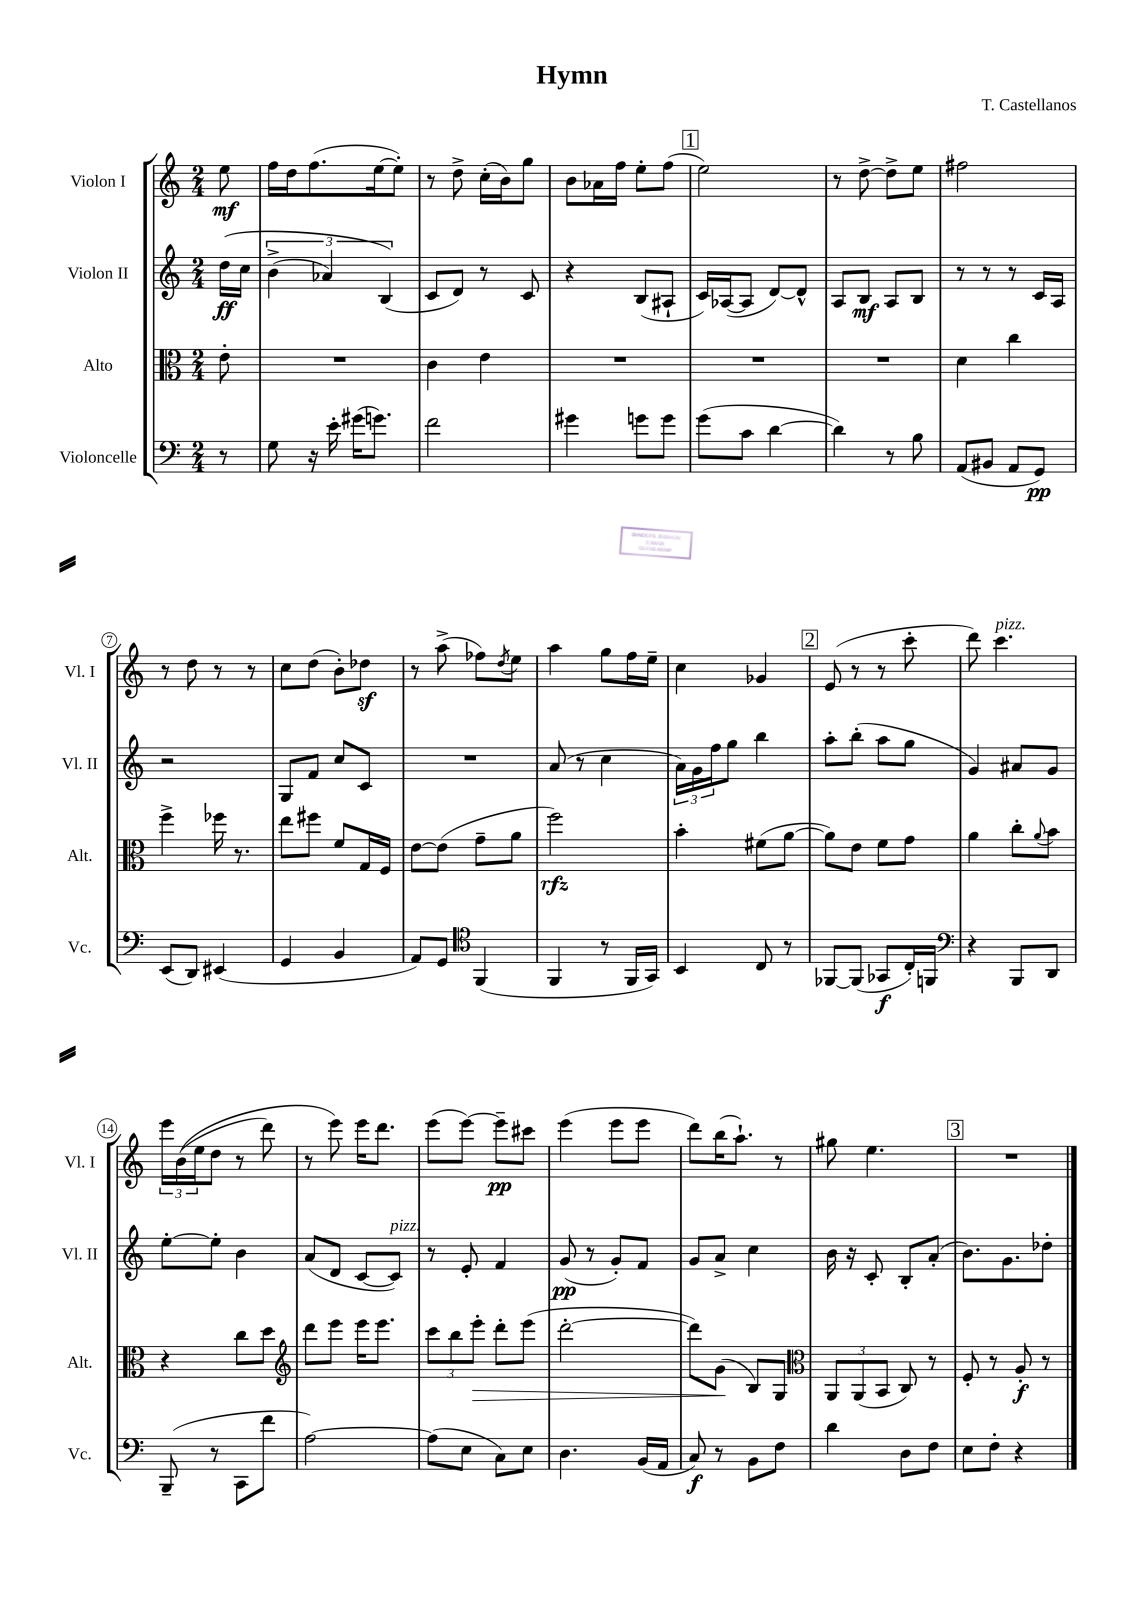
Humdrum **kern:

**kern	**dynam	**kern	**dynam	**kern	**dynam	**kern	**dynam
*part4	*part4	*part3	*part3	*part2	*part2	*part1	*part1
*staff4	*staff4	*staff3	*staff3	*staff2	*staff2	*staff1	*staff1
*I"Violoncelle	*	*I"Alto	*	*I"Violon II	*	*I"Violon I	*
*I'Vc.	*	*I'Alt.	*	*I'Vl. II	*	*I'Vl. I	*
*clefF4	*	*clefC3	*	*clefG2	*	*clefG2	*
*k[]	*	*k[]	*	*k[]	*	*k[]	*
*M2/4	*	*M2/4	*	*M2/4	*	*M2/4	*
=	=	=	=	=	=	=	=
8r	.	8e'\	.	(16dd\LL	ff	8ee\	mf
.	.	.	.	16cc\JJ	.	.	.
=1	=1	=1	=1	=1	=1	=1	=1
8G\	.	2r	.	(6b^\	.	16ff\LL	.
.	.	.	.	.	.	16dd\J	.
16r	.	.	.	.	.	(8.ff\	.
.	.	.	.	6a-X/)	.	.	.
16e'\	.	.	.	.	.	.	.
(16g#X\KL	.	.	.	.	.	.	.
8.gn\J)	.	.	.	.	.	[16ee\k	.
.	.	.	.	(6B/)	.	.	.
.	.	.	.	.	.	8ee'\J])	.
=2	=2	=2	=2	=2	=2	=2	=2
2f\	.	4c\	.	8c/L	.	8r	.
.	.	.	.	8d/J)	.	8dd^\	.
.	.	4e\	.	8r	.	(16cc'\LL	.
.	.	.	.	.	.	16b\J)	.
.	.	.	.	8c/	.	8gg\J	.
=3	=3	=3	=3	=3	=3	=3	=3
4g#X\	.	2r	.	4r	.	8b\L	.
.	.	.	.	.	.	16a-X\L	.
.	.	.	.	.	.	16ff\JJ	.
8gn\L	.	.	.	(8B/L	.	8ee'\L	.
8g\J	.	.	.	8A#X`/J	.	(8ff\J	.
!!LO:REH:place=s1:t=1
=4	=4	=4	=4	=4	=4	=4	=4
(8g\L	.	2r	.	16c/LL)	.	2ee\)	.
.	.	.	.	([16A-X/J	.	.	.
8c\J	.	.	.	8A-/J]	.	.	.
[4d\	.	.	.	[8d/L)	.	.	.
.	.	.	.	8d^^/J]	.	.	.
=5	=5	=5	=5	=5	=5	=5	=5
4d\])	.	2r	.	8A/L	.	8r	.
.	.	.	.	8B/J	mf	[8dd^\	.
8r	.	.	.	8A/L	.	8dd^\L]	.
8B\	.	.	.	8B/J	.	8ee\J	.
=6	=6	=6	=6	=6	=6	=6	=6
(8AA/L	.	4d\	.	8r	.	2ff#X\	.
8BB#X/J	.	.	.	8r	.	.	.
8AA/L	.	4cc\	.	8r	.	.	.
8GG/J)	pp	.	.	16c/LL	.	.	.
.	.	.	.	16A/JJ	.	.	.
!!LO:LB:g=z
=7	=7	=7	=7	=7	=7	=7	=7
(8EE/L	.	4ff^\	.	2r	.	8r	.
8DD/J)	.	.	.	.	.	8dd\	.
(4EE#X/	.	16ff-X\	.	.	.	8r	.
.	.	8.r	.	.	.	.	.
.	.	.	.	.	.	8r	.
=8	=8	=8	=8	=8	=8	=8	=8
4GG/	.	8ee\L	.	8G/L	.	8cc\L	.
.	.	8ff#X\J	.	8f/J	.	(8dd\J	.
4BB/	.	8f/L	.	8cc/L	.	8b'\L)	.
.	.	16G/L	.	8c/J	.	8dd-Xz\J	.
.	.	16F/JJ	.	.	.	.	.
=9	=9	=9	=9	=9	=9	=9	=9
8AA/L)	.	[8e\L	.	2r	.	8r	.
8GG/J	.	(8e\J]	.	.	.	(8aa^\	.
*clefC4	*	*	*	*	*	*	*
(4FF/	.	8g~\L	.	.	.	8ff-X\L)	.
.	.	.	.	.	.	8qdd/	.
.	.	8a\J	.	.	.	8ee\J	.
=10	=10	=10	=10	=10	=10	=10	=10
4FF/	.	2ff\)	rfz	(8a/	.	4aa\	.
.	.	.	.	8r	.	.	.
8r	.	.	.	4cc\	.	8gg\L	.
16FF/LL	.	.	.	.	.	16ff\L	.
16GG/JJ)	.	.	.	.	.	16ee~\JJ	.
=11	=11	=11	=11	=11	=11	=11	=11
4BB/	.	4b'\	.	24a\LL)	.	4cc\	.
.	.	.	.	24g\	.	.	.
.	.	.	.	24ff\J	.	.	.
.	.	.	.	8gg\J	.	.	.
8C/	.	(8f#X\L	.	4bb\	.	4g-X/	.
8r	.	[8a\J	.	.	.	.	.
!!LO:REH:place=s1:t=2
=12	=12	=12	=12	=12	=12	=12	=12
[8FF-X/L	.	8a\L])	.	8aa'\L	.	(8e/	.
(8FF-/J]	.	8e\J	.	(8bb'\J	.	8r	.
8GG-X/L	f	8f\L	.	8aa\L	.	8r	.
16C'/L)	.	8g\J	.	8gg\J	.	8ccc'\	.
16FFn/JJ	.	.	.	.	.	.	.
=13	=13	=13	=13	=13	=13	=13	=13
*clefF4	*	*	*	*	*	*	*
4r	.	4a\	.	4g/)	.	8ddd\)	.
!	!	!	!	!	!	!LO:TX:a:i:t=pizz.	!
.	.	.	.	.	.	4.ccc\	.
8BBB/L	.	8cc'\L	.	8a#X/L	.	.	.
.	.	8qqa/	.	.	.	.	.
8DD/J	.	8b\J	.	8g/J	.	.	.
!!LO:LB:g=z
=14	=14	=14	=14	=14	=14	=14	=14
(8BBB~/	.	4r	.	[8ee'\L	.	24eee\LL	.
.	.	.	.	.	.	((24b\	.
.	.	.	.	.	.	24ee\J	.
8r	.	.	.	8ee'\J]	.	8dd\J	.
8CC\L	.	8cc\L	.	4b\	.	8r	.
8f\J	.	8dd\J	.	.	.	8ddd\)	.
=15	=15	=15	=15	=15	=15	=15	=15
*	*	*clefG2	*	*	*	*	*
[2A\)	.	8ddd\L	.	(8a/L	.	8r	.
.	.	8eee\J	.	8d/J	.	8eee\)	.
.	.	16eee\KL	.	[8c/L	.	16eee\KL	.
.	.	8.eee\J	.	.	.	8.ddd\J	.
!	!	!	!	!LO:TX:a:i:t=pizz.	!	!	!
.	.	.	.	8c/J])	.	.	.
=16	=16	=16	=16	=16	=16	=16	=16
(8A\L]	.	12ccc\L	.	8r	.	(8eee\L	.
.	.	12bb\	.	.	.	.	.
8E\J	.	.	.	8e'/	.	[8eee\J)	.
!	!	!	!LO:HP:b	!	!	!	!
.	.	12eee'\J	>	.	.	.	.
8C\L)	.	8ddd'\L	.	4f/	.	8eee~\L]	pp
8E\J	.	(8eee\J	.	.	.	8ccc#X\J	.
=17	=17	=17	=17	=17	=17	=17	=17
4.D\	.	[2ddd'\	.	(8g/	pp	(4eee\	.
.	.	.	.	8r	.	.	.
.	.	.	.	8g'/L)	.	8eee\L	.
(16BB/LL	.	.	.	8f/J	.	8eee\J	.
16AA/JJ	.	.	.	.	.	.	.
=18	=18	=18	=18	=18	=18	=18	=18
8C/)	f	8ddd\L])	.	8g/L	.	8ddd\L)	.
8r	.	(8g\J	.	8a^/J	.	(16bb\K	.
.	.	.	.	.	.	8.aa`\J)	.
8BB\L	.	8B/L)	]	4cc\	.	.	.
8F\J	.	8G/J	.	.	.	8r	.
=19	=19	=19	=19	=19	=19	=19	=19
*	*	*clefC3	*	*	*	*	*
4d\	.	12AA/L	.	16b\	.	8gg#X\	.
.	.	.	.	16r	.	.	.
.	.	(12AA/	.	.	.	.	.
.	.	.	.	8c'/	.	4.ee\	.
.	.	12BB/J	.	.	.	.	.
8D\L	.	8C/)	.	8B'/L	.	.	.
8F\J	.	8r	.	(8a'/J	.	.	.
!!LO:REH:place=s1:t=3
=20	=20	=20	=20	=20	=20	=20	=20
8E\L	.	8F'/	.	8.b\L)	.	2r	.
8F'\J	.	8r	.	.	.	.	.
.	.	.	.	8.g\	.	.	.
4r	.	8A'/	f	.	.	.	.
.	.	8r	.	8dd-X'\J	.	.	.
==	==	==	==	==	==	==	==
*-	*-	*-	*-	*-	*-	*-	*-
